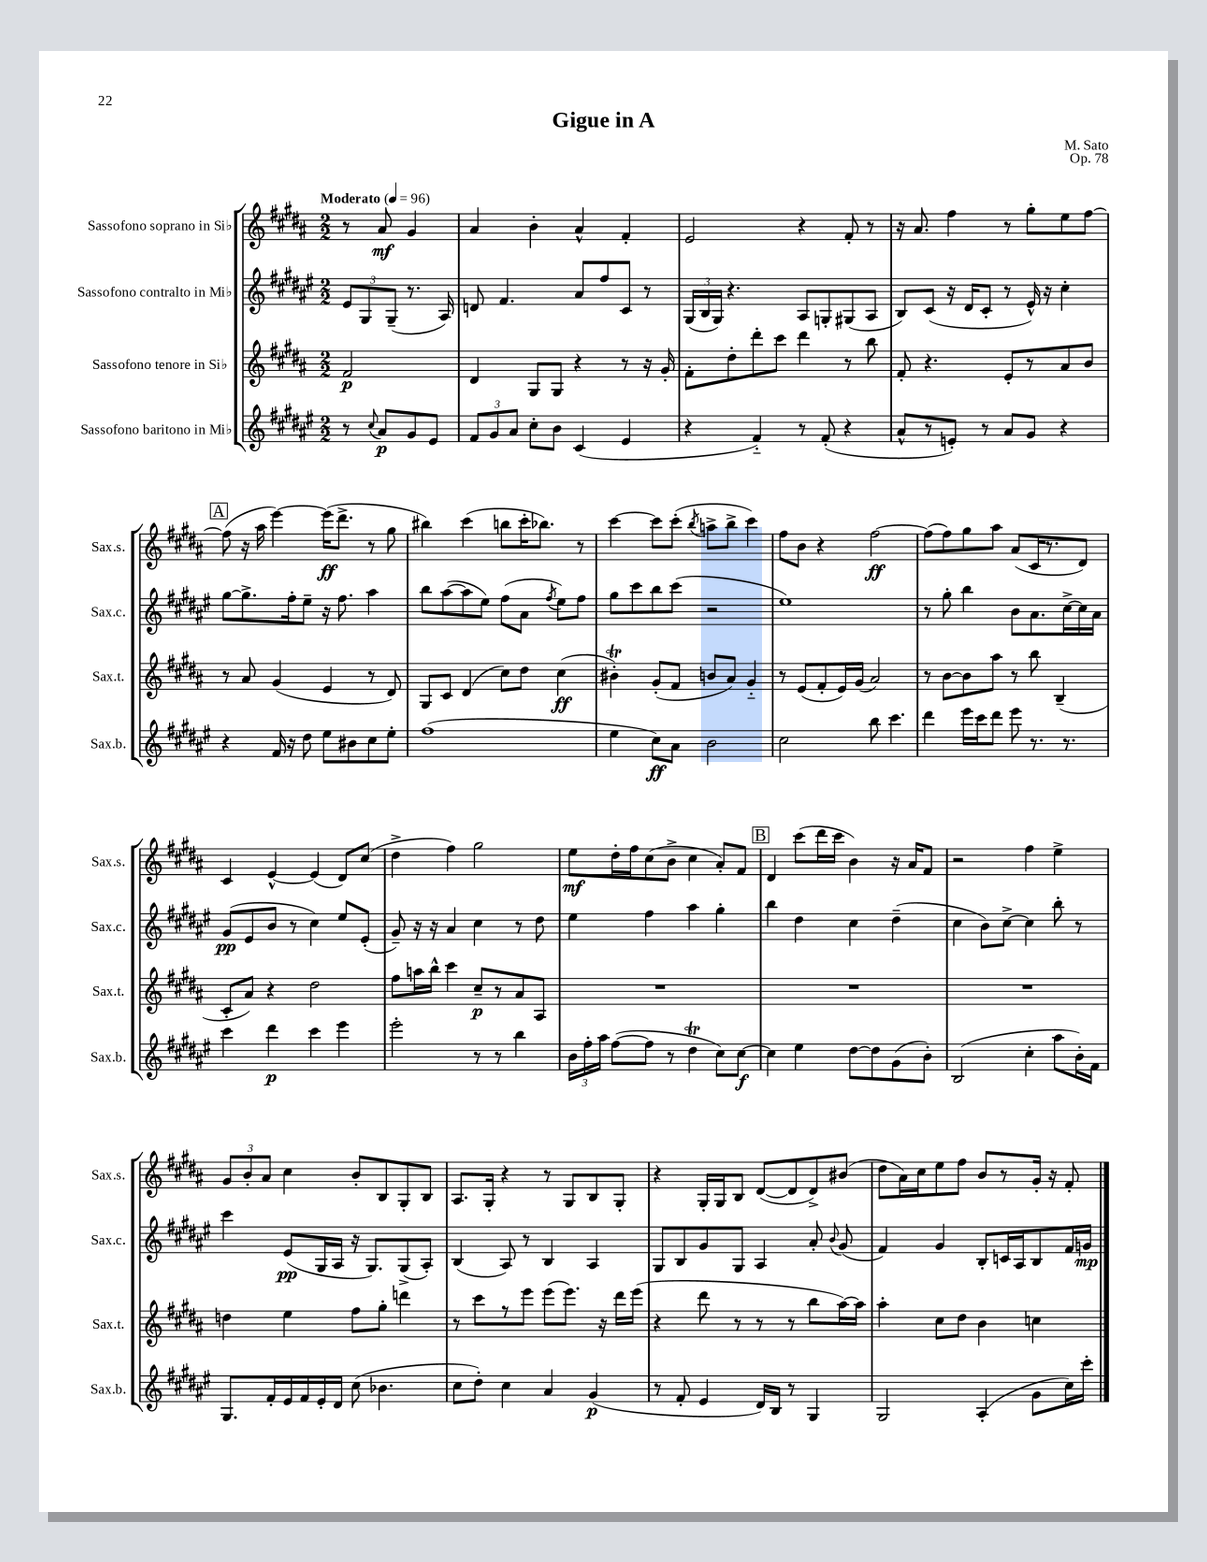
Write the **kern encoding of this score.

**kern	**dynam	**kern	**dynam	**kern	**dynam	**kern	**dynam
*part4	*part4	*part3	*part3	*part2	*part2	*part1	*part1
*staff4	*staff4	*staff3	*staff3	*staff2	*staff2	*staff1	*staff1
*I"Sassofono baritono in Mi♭	*	*I"Sassofono tenore in Si♭	*	*I"Sassofono contralto in Mi♭	*	*I"Sassofono soprano in Si♭	*
*I'Sax.b.	*	*I'Sax.t.	*	*I'Sax.c.	*	*I'Sax.s.	*
*clefG2	*	*clefG2	*	*clefG2	*	*clefG2	*
*k[f#c#g#d#a#e#]	*	*k[f#c#g#d#a#]	*	*k[f#c#g#d#a#e#]	*	*k[f#c#g#d#a#]	*
*M2/2	*	*M2/2	*	*M2/2	*	*M2/2	*
*MM96	*	*MM96	*	*MM96	*	*MM96	*
=	=	=	=	=	=	=	=
!	!	!	!	!	!	!LO:TX:a:B:t=Moderato	!
8r	.	2f#/	p	12e#/L	.	8r	.
.	.	.	.	12G#/	.	.	.
8qqcc#/	.	.	.	.	.	.	.
8a#/L	p	.	.	.	.	8a#/	mf
.	.	.	.	(12G#~/J	.	.	.
8g#/	.	.	.	8.r	.	4g#/	.
8e#/J	.	.	.	.	.	.	.
.	.	.	.	16A#/)	.	.	.
=1	=1	=1	=1	=1	=1	=1	=1
12f#/L	.	4d#/	.	8dn/	.	4a#/	.
12g#/	.	.	.	.	.	.	.
.	.	.	.	4.f#/	.	.	.
12a#/J	.	.	.	.	.	.	.
8cc#'\L	.	8G#/L	.	.	.	4b'\	.
8b\J	.	8G#/J	.	.	.	.	.
(4c#/	.	4r	.	8a#/L	.	4a#^^/	.
.	.	.	.	8ff#/	.	.	.
4e#/	.	8r	.	8c#/J	.	4f#'/	.
.	.	16r	.	8r	.	.	.
.	.	16g#'/	.	.	.	.	.
=2	=2	=2	=2	=2	=2	=2	=2
4r	.	8f#'\L	.	(24G#/LL	.	2e/	.
.	.	.	.	24B/	.	.	.
.	.	.	.	24G#/JJ)	.	.	.
.	.	8dd#'\	.	4.r	.	.	.
4f#/)	.	8ddd#'\	.	.	.	.	.
.	.	8ccc#\J	.	.	.	.	.
8r	.	4ddd#\	.	8A#/L	.	4r	.
(8f#'/	.	.	.	8Gn'/	.	.	.
4r	.	8r	.	(8G#X/	.	8f#'/	.
.	.	8bb\	.	8A#/J	.	8r	.
=3	=3	=3	=3	=3	=3	=3	=3
8a#^^/L	.	8f#'/	.	8B/L)	.	16r	.
.	.	.	.	.	.	8.a#/	.
8r	.	4.r	.	(8c#/J	.	.	.
8en'/J)	.	.	.	16r	.	4ff#\	.
.	.	.	.	16d#/KL	.	.	.
8r	.	.	.	8c#'/J	.	.	.
8a#/L	.	8e'/L	.	8r	.	8r	.
8g#/J	.	8r	.	16e#^^/)	.	8gg#'\L	.
.	.	.	.	16r	.	.	.
4r	.	8a#/	.	4cc#'\	.	8ee\	.
.	.	8b/J	.	.	.	[8ff#\J	.
!!LO:LB:g=z
!!LO:REH:place=s1:t=A
=4	=4	=4	=4	=4	=4	=4	=4
4r	.	8r	.	[8gg#\L	.	(8ff#\]	.
.	.	8a#/	.	8.gg#^\]	.	16r	.
.	.	.	.	.	.	16aa#\	.
16f#/	.	(4g#/	.	.	.	[4eee\)	.
16r	.	.	.	16ff#'\k	.	.	.
8dd#\	.	.	.	8ee#~\J	.	.	.
8ee#\L	.	4e/	.	16r	.	(16eee\KL]	ff
.	.	.	.	8.ff#\	.	8.ddd#^\J	.
8b#X\	.	.	.	.	.	.	.
8cc#\	.	8r	.	4aa#\	.	8r	.
8ee#'\J	.	8d#/)	.	.	.	8gg#\	.
=5	=5	=5	=5	=5	=5	=5	=5
(1ff#	.	8G#/L	.	8bb\L	.	4bb#X\)	.
.	.	8c#/J	.	([8aa#\	.	.	.
.	.	(4d#/	.	8aa#\]	.	(4ccc#\	.
.	.	.	.	8ee#\J)	.	.	.
.	.	8cc#\L)	.	(8ff#\L	.	8bbn\L	.
.	.	8dd#\J	.	8a#\J	.	16ccc#'\K	.
.	.	.	.	.	.	8.bb-X\J)	.
.	.	.	.	8qff#/	.	.	.
.	.	(4cc#\	ff	8ee#\L)	.	.	.
.	.	.	.	8ff#\J	.	8r	.
=6	=6	=6	=6	=6	=6	=6	=6
4ee#\	.	4b#Xt'\)	.	8gg#\L	.	[4ccc#\	.
.	.	.	.	8ccc#\	.	.	.
8cc#\L)	ff	(8g#'/L	.	8bb\	.	8ccc#\L]	.
8a#\J	.	8f#/J	.	(8ccc#\J	.	(8ccc#'\J	.
.	.	.	.	.	.	8qbb/	.
2b\	.	8bn/L	.	2r	.	8aan^\L	.
.	.	8a#/J)	.	.	.	8bb^\J	.
.	.	4g#/	.	.	.	4ccc#\)	.
=7	=7	=7	=7	=7	=7	=7	=7
2cc#\	.	8r	.	1ee#)	.	8ff#\L	.
.	.	(8e/L	.	.	.	8b\J	.
.	.	8f#'/	.	.	.	4r	.
.	.	16e/L)	.	.	.	.	.
.	.	(16g#/JJ	.	.	.	.	.
8bb\	.	2a#/)	.	.	.	[2ff#\	ff
4.ccc#\	.	.	.	.	.	.	.
=8	=8	=8	=8	=8	=8	=8	=8
4ddd#\	.	8r	.	8r	.	(8ff#\L]	.
.	.	[8b\L	.	8gg#'\	.	8ff#\)	.
16eee#\LL	.	8b\]	.	4bb\	.	8gg#\	.
16ccc#\J	.	.	.	.	.	.	.
8ddd#\J	.	8aa#\J	.	.	.	8aa#\J	.
8eee#\	.	8r	.	8b\L	.	(8a#/L	.
8.r	.	8bb\	.	8.a#\	.	16c#/K	.
.	.	.	.	.	.	8.r	.
.	.	(4B~/	.	.	.	.	.
8.r	.	.	.	[16cc#^\L	.	.	.
.	.	.	.	16cc#\]	.	8d#/J)	.
.	.	.	.	16a#\JJ	.	.	.
!!LO:LB:g=z
=9	=9	=9	=9	=9	=9	=9	=9
4ccc#\	.	8c#'/L	.	(8g#/L	pp	4c#/	.
.	.	8a#/J)	.	8e#/	.	.	.
4ddd#\	p	4r	.	8b/J	.	[4e^^/	.
.	.	.	.	8r	.	.	.
4ccc#\	.	2dd#\	.	4cc#\)	.	(4e/]	.
4eee#\	.	.	.	8ee#/L	.	8d#/L)	.
.	.	.	.	(8e#'/J	.	(8cc#/J	.
=10	=10	=10	=10	=10	=10	=10	=10
2eee#'\	.	8ff#\L	.	8g#~/)	.	4dd#^\	.
.	.	16aan\L	.	16r	.	.	.
.	.	16bb^^\JJ	.	16r	.	.	.
.	.	4ccc#\	.	4a#/	.	4ff#\)	.
8r	.	8cc#~/L	p	4cc#\	.	2gg#\	.
8r	.	8r	.	.	.	.	.
4bb\	.	8a#/	.	8r	.	.	.
.	.	8A#/J	.	8dd#\	.	.	.
=11	=11	=11	=11	=11	=11	=11	=11
24b\LL	.	1r	.	4ee#\	.	8ee\L	mf
24ff#'\	.	.	.	.	.	.	.
24aa#\JJ	.	.	.	.	.	.	.
([8ff#\L	.	.	.	.	.	16dd#'\L	.
.	.	.	.	.	.	16ff#\J	.
8ff#\J]	.	.	.	4ff#\	.	(8cc#\	.
8r	.	.	.	.	.	8b^\J	.
4dd#T\	.	.	.	4aa#\	.	4cc#\	.
8cc#\L)	.	.	.	4gg#'\	.	8a#'/L)	.
[8cc#\J	f	.	.	.	.	8f#/J	.
!!LO:REH:place=s1:t=B
=12	=12	=12	=12	=12	=12	=12	=12
4cc#\]	.	1r	.	4bb\	.	4d#/	.
4ee#\	.	.	.	4dd#\	.	(8ccc#\L	.
.	.	.	.	.	.	16ddd#\L	.
.	.	.	.	.	.	16ccc#\JJ	.
[8dd#\L	.	.	.	4cc#\	.	4b\)	.
8dd#\]	.	.	.	.	.	.	.
(8g#\	.	.	.	(4dd#~\	.	16r	.
.	.	.	.	.	.	16a#/KL	.
8b'\J)	.	.	.	.	.	8f#/J	.
=13	=13	=13	=13	=13	=13	=13	=13
(2B/	.	1r	.	4cc#\	.	2r	.
.	.	.	.	8b\L)	.	.	.
.	.	.	.	[8cc#^\J	.	.	.
4cc#'\	.	.	.	4cc#\]	.	4ff#\	.
8aa#\L	.	.	.	8bb'\	.	4ee^\	.
16b'\L)	.	.	.	8r	.	.	.
16f#\JJ	.	.	.	.	.	.	.
!!LO:LB:g=z
=14	=14	=14	=14	=14	=14	=14	=14
8.G#/L	.	4ddn\	.	4ccc#\	.	12g#/L	.
.	.	.	.	.	.	12b'/	.
.	.	.	.	.	.	12a#/J	.
16f#'/L	.	.	.	.	.	.	.
16e#/	.	4ee\	.	(8e#/L	pp	4cc#\	.
16f#/	.	.	.	.	.	.	.
16e#'/	.	.	.	16G#/L	.	.	.
16d#/JJ	.	.	.	16A#/JJ	.	.	.
(8cc#\	.	8ff#\L	.	16r	.	8b'/L	.
.	.	.	.	8.G#/L)	.	.	.
4.b-X\	.	8gg#'\J	.	.	.	8B/	.
.	.	4dddn\	.	(8G#^/	.	8G#'/	.
.	.	.	.	8A#'/J)	.	8B/J	.
=15	=15	=15	=15	=15	=15	=15	=15
8cc#\L	.	8r	.	(4B/	.	8.A#/L	.
8dd#'\J)	.	8ccc#\L	.	.	.	.	.
.	.	.	.	.	.	16G#'/Jk	.
4cc#\	.	8r	.	8A#/)	.	4r	.
.	.	8eee\J	.	8r	.	.	.
4a#/	.	(8eee\L	.	4B/	.	8r	.
.	.	8.eee\J)	.	.	.	8G#/L	.
(4g#/	p	.	.	4A#/	.	8B/	.
.	.	16r	.	.	.	.	.
.	.	16ddd#\LL	.	.	.	8G#'/J	.
.	.	(16eee\JJ	.	.	.	.	.
=16	=16	=16	=16	=16	=16	=16	=16
8r	.	4r	.	8G#/L	.	4r	.
8f#'/	.	.	.	8B/	.	.	.
4e#/	.	8ddd#\	.	8g#/	.	16G#'/LL	.
.	.	.	.	.	.	16G#/J	.
.	.	8r	.	8G#/J	.	8B/J	.
16d#/LL)	.	8r	.	4A#/	.	([8d#/L	.
16B/JJ	.	.	.	.	.	.	.
8r	.	8r	.	.	.	8d#/]	.
4G#/	.	8bb\L	.	8a#'/	.	8d#^/)	.
.	.	.	.	8qqb/	.	.	.
.	.	[16aa#\L)	.	(8g#/	.	(8b#X/J	.
.	.	16aa#\JJ]	.	.	.	.	.
=17	=17	=17	=17	=17	=17	=17	=17
2G#/	.	4aa#'\	.	4f#/)	.	8dd#\L	.
.	.	.	.	.	.	16a#\L)	.
.	.	.	.	.	.	16cc#\J	.
.	.	8cc#\L	.	4g#/	.	8ee\	.
.	.	8dd#\J	.	.	.	8ff#\J	.
(4A#'/	.	4b\	.	8B'/L	.	8b/L	.
.	.	.	.	16cn/L	.	8r	.
.	.	.	.	16A#/J	.	.	.
8g#\L	.	4ccn\	.	8B/	.	16g#'/Jk	.
.	.	.	.	.	.	16r	.
16cc#\L)	.	.	.	16f#/L	.	8f#'/	.
16ccc#'\JJ	.	.	.	16gn/JJ	mp	.	.
==	==	==	==	==	==	==	==
*-	*-	*-	*-	*-	*-	*-	*-
